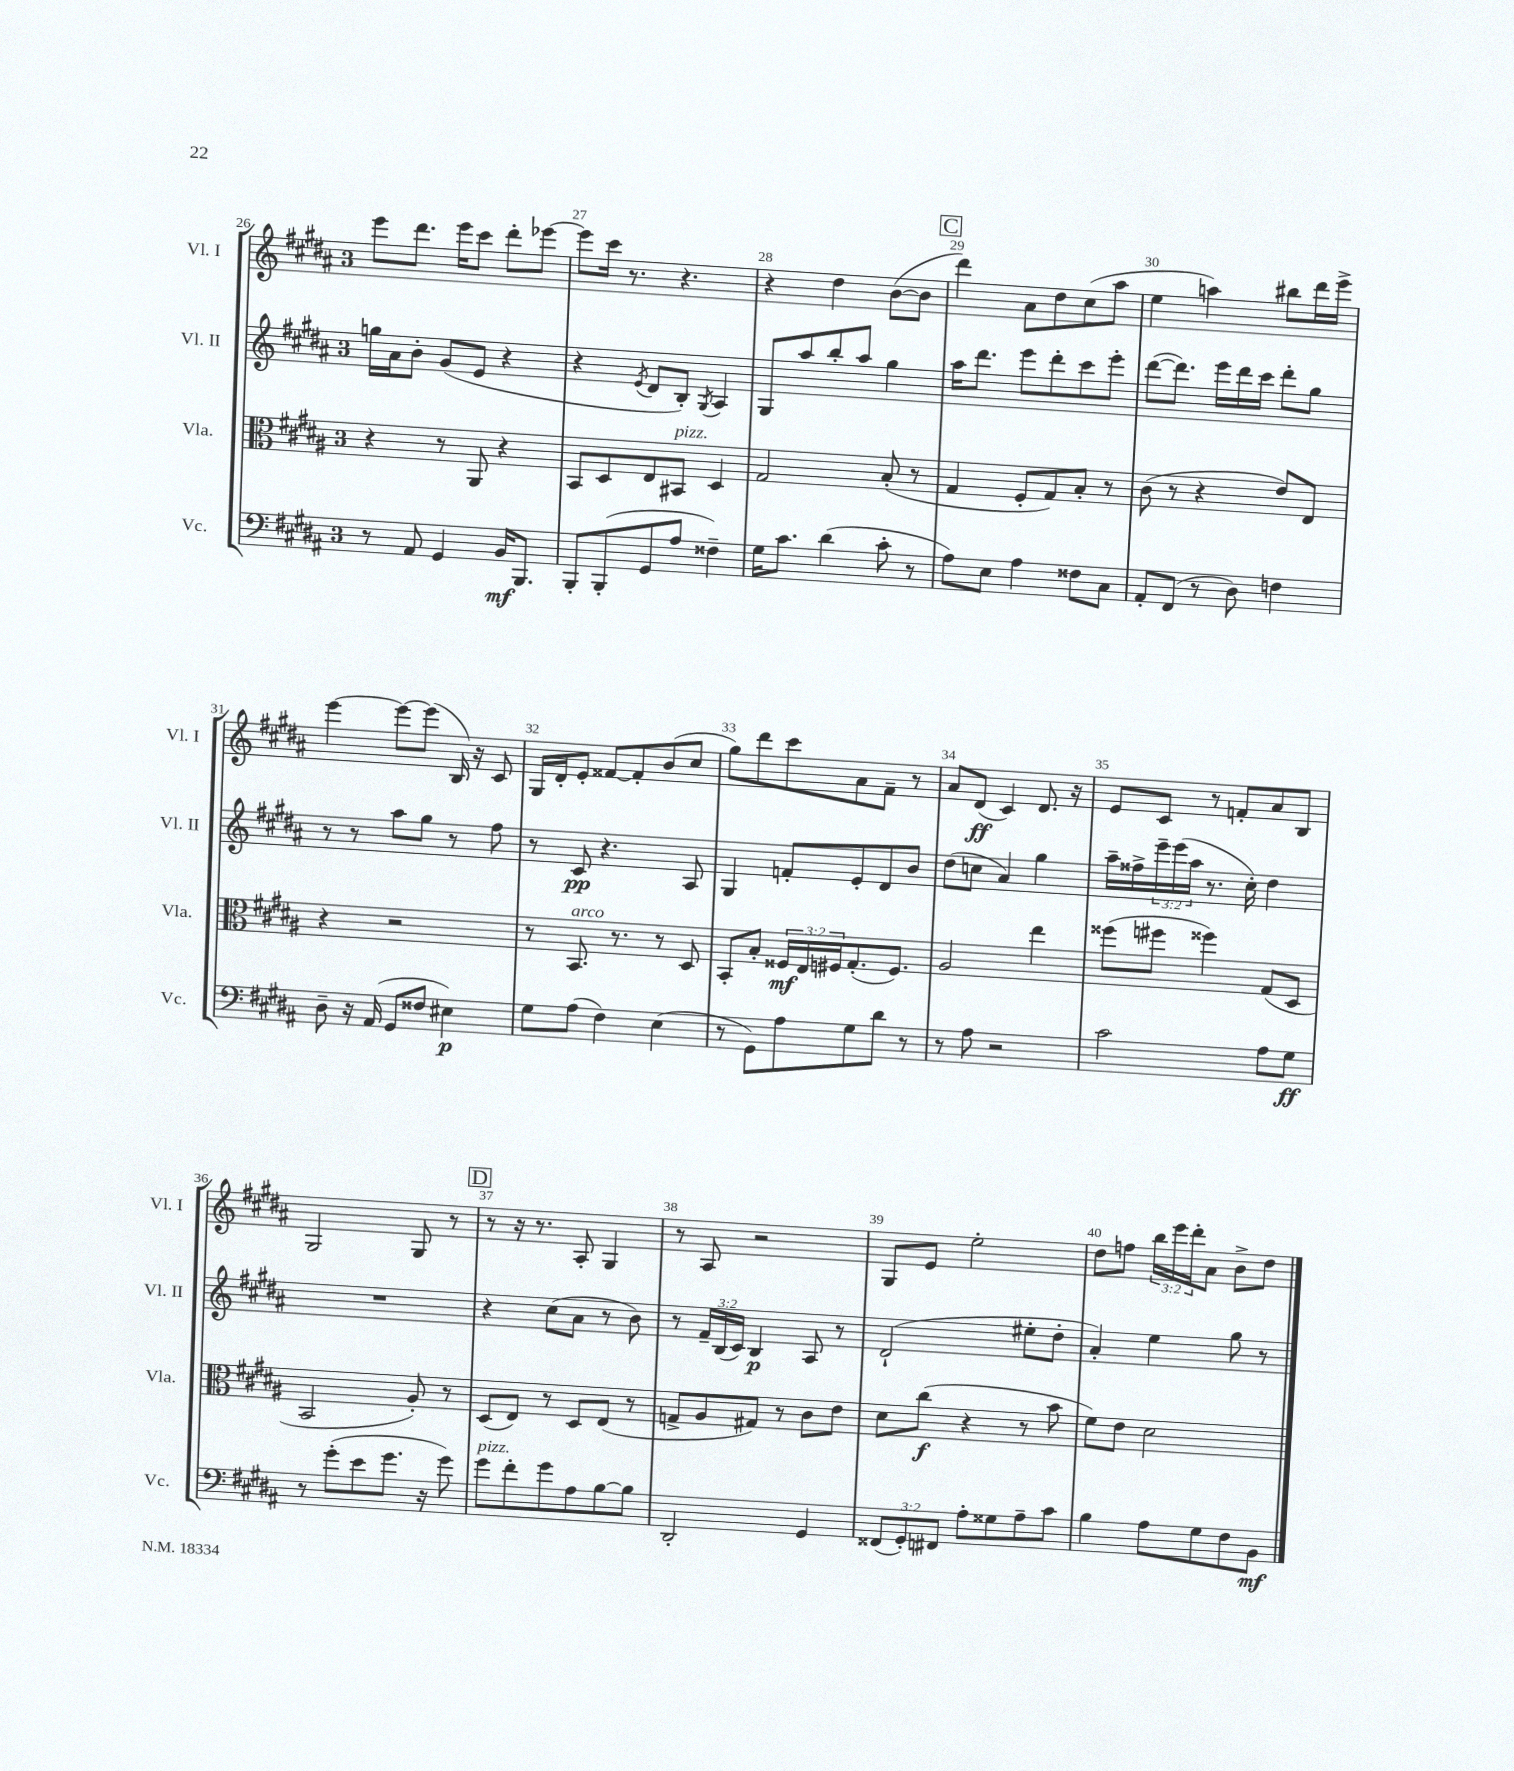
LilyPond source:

<<
\new StaffGroup <<
\new Staff = "s0" \with { instrumentName = "Vl. I" shortInstrumentName = "Vl. I" } {
    \clef treble \key b \major \once \override Staff.TimeSignature.style = #'single-digit \time 3/4 \override Staff.TupletNumber.text = #tuplet-number::calc-fraction-text
    e'''8 dis'''8. e'''16 cis'''8 dis'''8-. ees'''8~ |
    ees'''8 cis'''16 r8. r4. |
    r4 dis''4 b'8~( b'8 |
    \mark \markup { \box "C" } dis'''4) ais'8 dis''8 cis''8( ais''8 |
    e''4 a''4) bis''8 dis'''16 e'''16-> |
    e'''4~ e'''8~ e'''8( b16) r16 cis'8 |
    gis16 dis'16-. e'8-. fisis'8~ fisis'8-. b'8( cis''8 |
    gis''8) dis'''8 cis'''8 ais'8 fis'8-- r8 |
    ais'8 dis'8\ff( cis'4) dis'8. r16 |
    e'8 cis'8 r8 f'8-. ais'8 b8 |
    gis2 gis8 r8 |
    \mark \markup { \box "D" } r8 r16 r8. ais8-. gis4 |
    r8 ais8 r2 |
    gis8 e'8 e''2-. |
    dis''8 f''8 \tuplet 3/2 { b''16 e'''16 dis'''16-. } ais'8 b'8-> dis''8 \bar "|." |
}
\new Staff = "s1" \with { instrumentName = "Vl. II" shortInstrumentName = "Vl. II" } {
    \clef treble \key b \major \once \override Staff.TimeSignature.style = #'single-digit \time 3/4 \override Staff.TupletNumber.text = #tuplet-number::calc-fraction-text
    g''16 ais'16 b'8-. gis'8( e'8 r4 |
    r4 \acciaccatura { e'8 } dis'8 b8-.) \acciaccatura { gis8 } ais4 |
    gis8 ais''8 b''8-. ais''8 gis''4 |
    \mark \markup { \box "C" } ais''16 dis'''8. e'''8 dis'''8-. cis'''8 e'''8-. |
    dis'''8~( dis'''8.) e'''16 dis'''16 cis'''16 dis'''8-. gis''8 |
    r8 r8 ais''8 gis''8 r8 fis''8 |
    r8 cis'8\pp r4. ais8 |
    gis4 f'8-. e'8-. dis'8 b'8 |
    dis''8( c''8 ais'4) gis''4 |
    ais''16-- fisis''16-> \tuplet 3/2 { e'''16-- e'''16( ais''16 } r8. cis''16-.) dis''4 |
    R2. |
    \mark \markup { \box "D" } r4 cis''8( ais'8 r8 b'8) |
    r8 \tuplet 3/2 { fis'16-- b16( cis'16) } b4\p ais8 r8 |
    dis'2-!( eis''8-. dis''8-. |
    ais'4-.) e''4 gis''8 r8 \bar "|." |
}
\new Staff = "s2" \with { instrumentName = "Vla." shortInstrumentName = "Vla." } {
    \clef alto \key b \major \once \override Staff.TimeSignature.style = #'single-digit \time 3/4 \override Staff.TupletNumber.text = #tuplet-number::calc-fraction-text
    r4 r8 ais,8 r4 |
    b,8 dis8 e8 bis,8^\markup { \italic "pizz." } dis4 |
    gis2 b8-.( r8 |
    \mark \markup { \box "C" } gis4 fis8-. gis8) b8-. r8 |
    cis'8( r8 r4 e'8) e8 |
    r4 r2 |
    r8 b,8.^\markup { \italic "arco" } r8. r8 dis8 |
    b,8-. b8-. \tuplet 3/2 { fisis16\mf e16 fis16 } gis8.-.( fis8.) |
    ais2 e''4 |
    fisis''8( fis''8 fisis''4) gis8( dis8 |
    b,2 ais8-.) r8 |
    \mark \markup { \box "D" } dis8( e8) r8 dis8 e8( r8 |
    g8-> ais8 gis8) r8 cis'8 e'8 |
    dis'8 cis''8\f( r4 r8 b'8 |
    fis'8) e'8 dis'2 \bar "|." |
}
\new Staff = "s3" \with { instrumentName = "Vc." shortInstrumentName = "Vc." } {
    \clef bass \key b \major \once \override Staff.TimeSignature.style = #'single-digit \time 3/4 \override Staff.TupletNumber.text = #tuplet-number::calc-fraction-text
    r8 ais,8 gis,4 b,16\mf b,,8. |
    b,,8-. b,,8-.( gis,8 ais8 fisis4--) |
    gis16 cis'8. dis'4( cis'8-. r8 |
    \mark \markup { \box "C" } ais8) e8 ais4 fisis8 cis8 |
    ais,8-. fis,8( r8 dis8) f4 |
    dis8-- r16 ais,16( gis,8 fisis8 eis4\p) |
    gis8 ais8( fis4) e4( |
    r8 gis,8) ais8 gis8 dis'8 r8 |
    r8 ais8 r2 |
    cis'2 ais8 gis8\ff |
    r8 gis'8-.( e'8 gis'8. r16 gis'8) |
    \mark \markup { \box "D" } gis'8^\markup { \italic "pizz." } fis'8-. gis'8 ais8 b8~ b8 |
    dis,2-. gis,4 |
    \tuplet 3/2 { fisis,8( gis,8-.) fis,8 } ais8-. gisis8 ais8-- cis'8 |
    b4 ais8 gis8 fis8 b,8\mf \bar "|." |
}
>>
>>
\layout { \context { \Score currentBarNumber = #26 \override BarNumber.break-visibility = ##(#f #t #t) barNumberVisibility = #all-bar-numbers-visible } }
